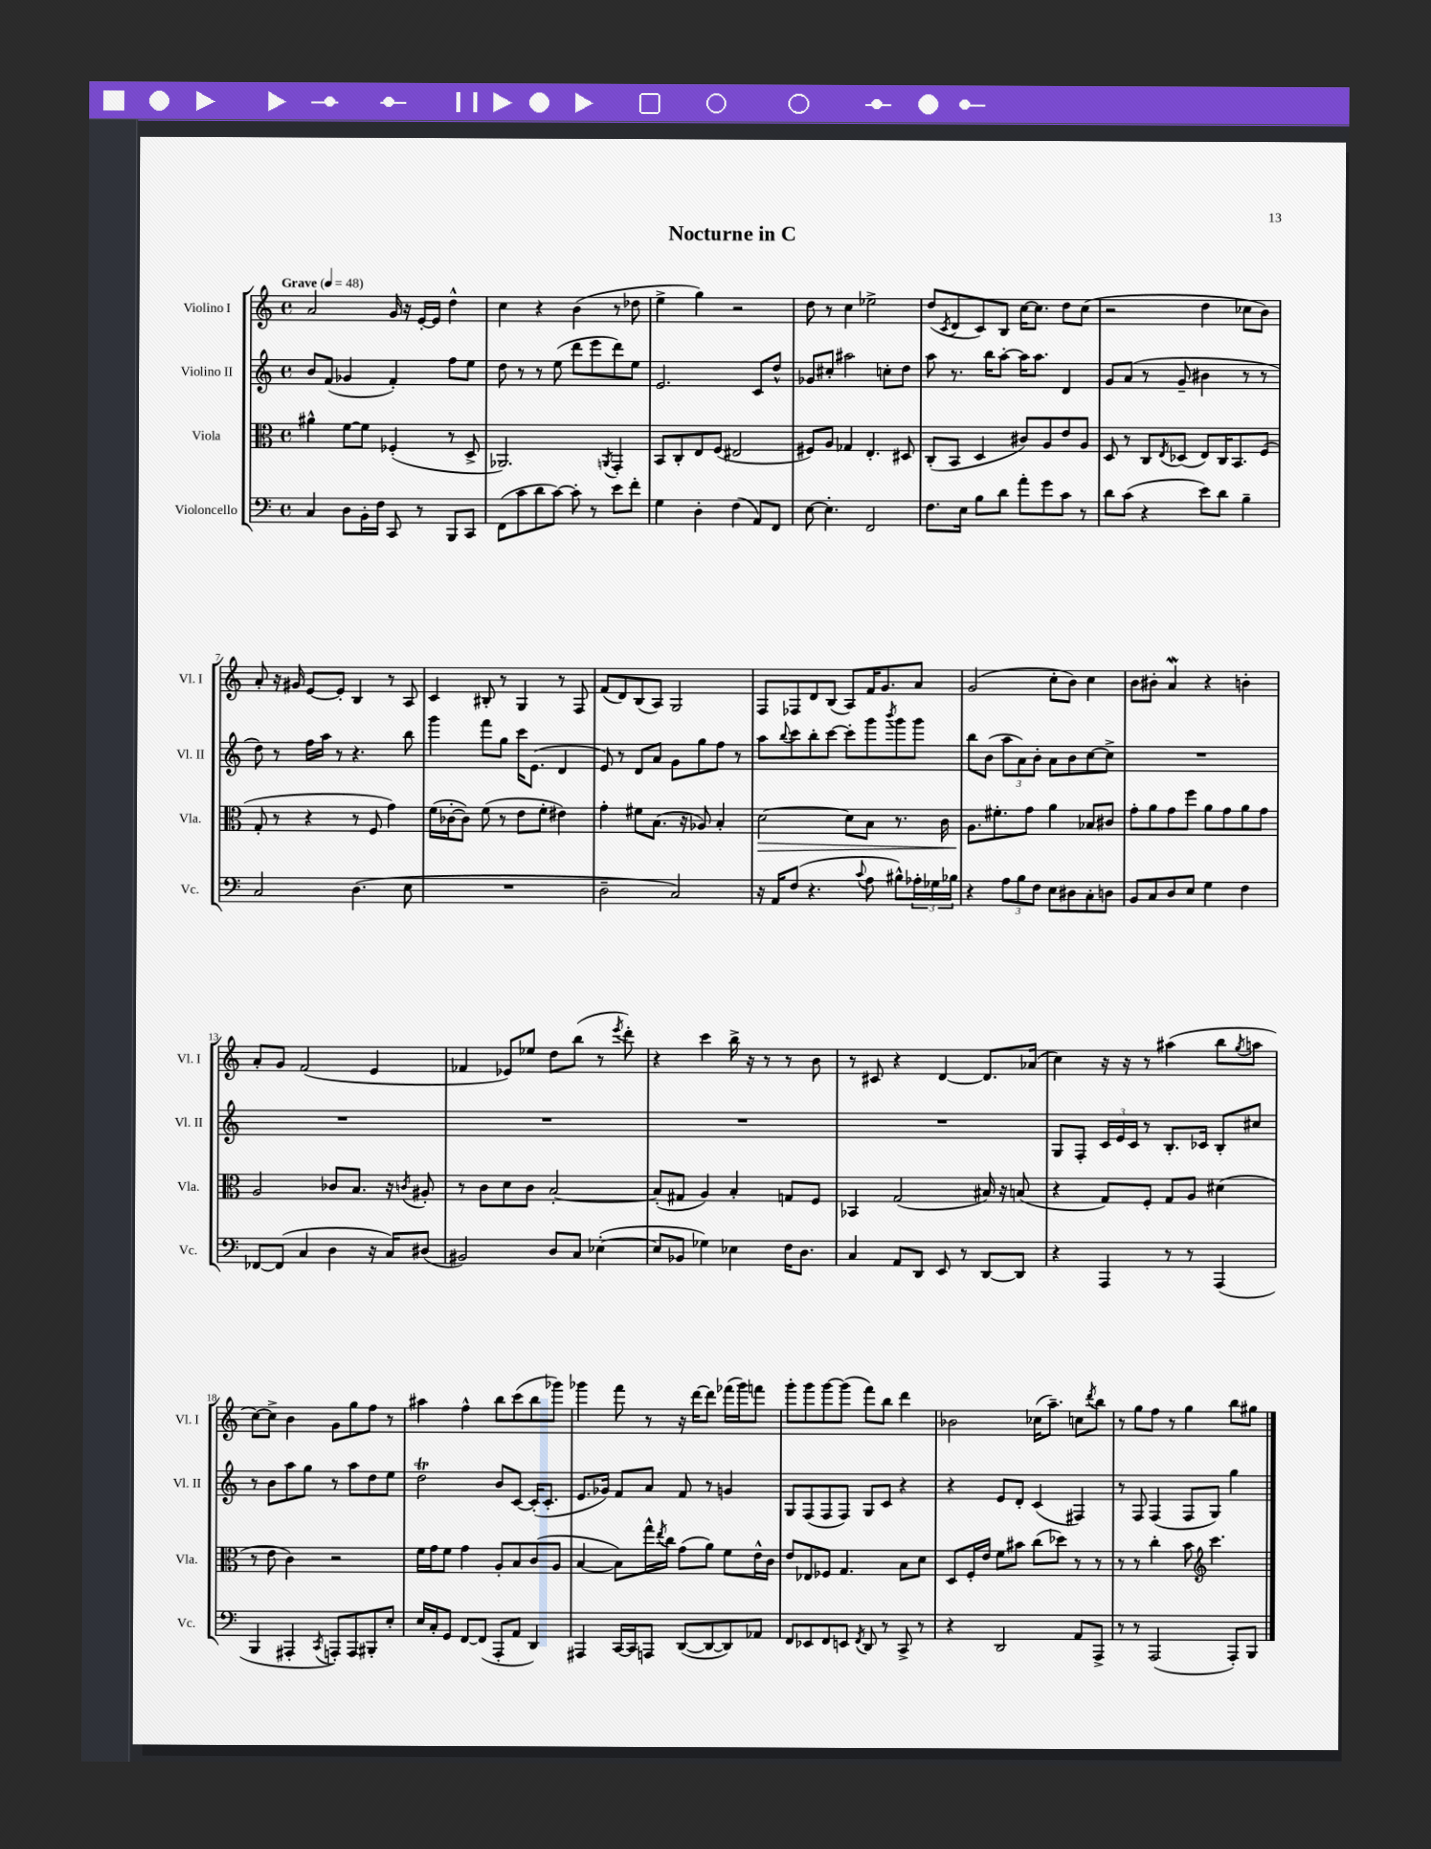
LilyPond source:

\header { title = "Nocturne in C" }
<<
\new StaffGroup <<
\new Staff = "s0" \with { instrumentName = "Violino I" shortInstrumentName = "Vl. I" } {
    \clef treble \key c \major \defaultTimeSignature \time 4/4 \tempo "Grave" 4 = 48
    a'2 g'16 r16 e'16~-. e'16 d''4-^ |
    c''4 r4 b'4( r8 des''8 |
    e''4-> g''4) r2 |
    d''8 r8 c''4 ees''2-> |
    d''8( \acciaccatura { c'8 } d'8 c'8) b8 c''16~ c''8. d''8 c''8( |
    r2 d''4 ces''8 b'8) |
    a'8-. r16 gis'16 e'8~ e'8-. b4 r8 a8 |
    c'4 bis8-. r8 g4 r8 f8 |
    f'8( d'8) b8( a8) g2 |
    f8 fes8 d'8 b8( a8) f'16 g'8. a'8 |
    g'2( c''8-. b'8) c''4 |
    b'8 bis'8-. a'4\mordent r4 b'4-. |
    a'8-. g'8 f'2( e'4 |
    fes'4 ees'8) ees''8 d''8 b''8( r8 \acciaccatura { e'''8 } d'''8-.) |
    r4 c'''4 b''16-> r16 r8 r8 b'8 |
    r8 cis'8 r4 d'4~ d'8. aes'16( |
    c''4) r16 r16 r8 ais''4( b''8 \acciaccatura { g''8 } a''8 |
    c''8~) c''8-> b'4 g'8 g''8 f''8 r8 |
    ais''4 f''4-^ b''8 c'''8( b''8 ges'''8) |
    ges'''4 f'''8 r8 r16 d'''16~ d'''8 fes'''16( ges'''16) f'''8 |
    g'''8-. g'''8 g'''8~ g'''8( f'''8) b''8 d'''4 |
    bes'2 ces''16( a''8.--) c''8 \acciaccatura { d'''8 } b''8 |
    r8 g''8 f''8 r8 g''4 b''8 gis''8 \bar "|." |
}
\new Staff = "s1" \with { instrumentName = "Violino II" shortInstrumentName = "Vl. II" } {
    \clef treble \key c \major \defaultTimeSignature \time 4/4
    b'8 f'8( ges'4 f'4-.) f''8 e''8 |
    d''8 r8 r8 e''8( d'''8 e'''8 d'''8) e''8 |
    e'2. c'8 d''8-^ |
    ges'8 cis''8-. ais''2 c''8-. d''8 |
    a''8 r8. b''16 a''8~-. a''16 a''8. d'4 |
    g'8 a'8( r8 g'8-- bis'4 r8 r8 |
    d''8) r8 f''16 a''16 r8 r4. b''8 |
    g'''4 f'''8 g''8 c'''16 e'8.( d'4 |
    e'8) r8 d'8 a'8 g'8 g''8 f''8 r8 |
    a''8 \appoggiatura { b''8 } c'''8 b''8-. c'''8~ c'''8-. g'''8 \acciaccatura { b'''8 } g'''8 g'''8 |
    b''8 b'8( \tuplet 3/2 { a''8 a'8) b'8-. } a'8 b'8 c''8~ c''8-> |
    R1 |
    R1 |
    R1 |
    R1 |
    R1 |
    g8 f8-. \tuplet 3/2 { c'16 e'16 c'16 } r8 b8.-. ces'16 b8-. cis''8 |
    r8 b'8 a''8 g''8 r8 a''8 d''8 e''8 |
    d''2\trill b'8 c'8~ c'16-.( c'8.-. |
    e'8. ges'16) f'8 a'8 f'8 r8 g'4 |
    g8 f8( f8 f8) g8 c'8 r4 |
    r4 e'8 d'8-. c'4( fis4) |
    r8 f8 f4( f8 g8) g''4 \bar "|." |
}
\new Staff = "s2" \with { instrumentName = "Viola" shortInstrumentName = "Vla." } {
    \clef alto \key c \major \defaultTimeSignature \time 4/4
    ais'4-^ f'8~ f'8 fes4-.( r8 d8-> |
    aes,2.) \acciaccatura { a,8 } g,4-. |
    b,8 c8-. e8 f8( eis2 |
    fis8) a8 ges4 e4.-. dis8 |
    c8-.( b,8 d4 cis'8) a8 e'8 a8 |
    d8 r8 c8 \acciaccatura { e8 } des8( e8) c16 b,8. f8( |
    g8-. r8 r4 r8 f8 g'4) |
    f'16( ces'16~-. ces'8) f'8( r8 e'8 f'8-. eis'4) |
    g'4-. fis'8 b8.( r16 aes8) b4-. |
    d'2~\> d'8 b8 r8. c'16 |
    a8.\! fis'8.-. g'8 a'4 bes8 cis'8 |
    g'8-. a'8 g'8 f''8 a'8 g'8 a'8 g'8 |
    a2 ces'8 b8. r16 \acciaccatura { c'8 } ais8-. |
    r8 c'8 d'8 c'8 b2~-. |
    b8-.( gis8 a4) b4-. g8 f8 |
    bes,4 g2( bis16) r16 b8( |
    r4 g8) f8-. g8 a8 dis'4( |
    r8 e'8 c'4) r2 |
    f'16 g'16 f'8 g'4 a8-. b8 c'8( a8 |
    b4~ b8) g''16-^ \acciaccatura { e''8 } c''16 g'8( a'8) f'8 e'16-^ c'16 |
    e'8 ees8 fes8 g4. b8 d'8 |
    d8 f16-. e'16 f'8 bis'8 c''8( des''8) r8 r8 |
    r8 r8 c''4-. b'8 \clef treble c'''4. \bar "|." |
}
\new Staff = "s3" \with { instrumentName = "Violoncello" shortInstrumentName = "Vc." } {
    \clef bass \key c \major \defaultTimeSignature \time 4/4
    c4 d8 b,16-. f16 c,8 r8 b,,8 c,8 |
    f,8( c'8 d'8 c'8~) c'8-. r8 e'8 f'8-. |
    g4 d4-. f4( a,8) f,8 |
    e8~ e4.-. f,2 |
    f8. e16 b8 d'8 a'8-. g'8 c'8 r8 |
    d'8 c'8( r4 e'8) d'8 b4-- |
    c2 d4.( e8 |
    R1 |
    d2-- c2) |
    r16 a,16 f8( r4. \appoggiatura { c'8 } a8 bis8-^) \tuplet 3/2 { aes16-. ges16 bes16 } |
    r4 \tuplet 3/2 { a8 b8 f8 } e8 dis8 c8-. d8 |
    b,8 c8 d8 e8 g4 f4 |
    fes,8~ fes,8( c4 d4 r16 c16) dis8( |
    bis,2) d8 c8 ees4~-.( |
    ees8 bes,8 ges4) ees4 f16 d8. |
    c4 a,8 d,8 e,8 r8 d,8~ d,8 |
    r4 a,,4 r8 r8 a,,4( |
    b,,4 ais,,4-. \acciaccatura { c,8 } a,,8-.) a,,8 bis,,8-. e8-. |
    e16 c16-. g,8 f,8~ f,8( a,,8-. a,8 d,4) |
    ais,,4 c,16~ c,16 a,,8 d,8~( d,8~ d,8) aes,8 |
    f,8 ees,8 f,8 e,8 \acciaccatura { f,8 } d,8 r8 c,8-> r8 |
    r4 d,2 a,8 a,,8-> |
    r8 r8 a,,2( a,,8-.) b,,8 \bar "|." |
}
>>
>>
